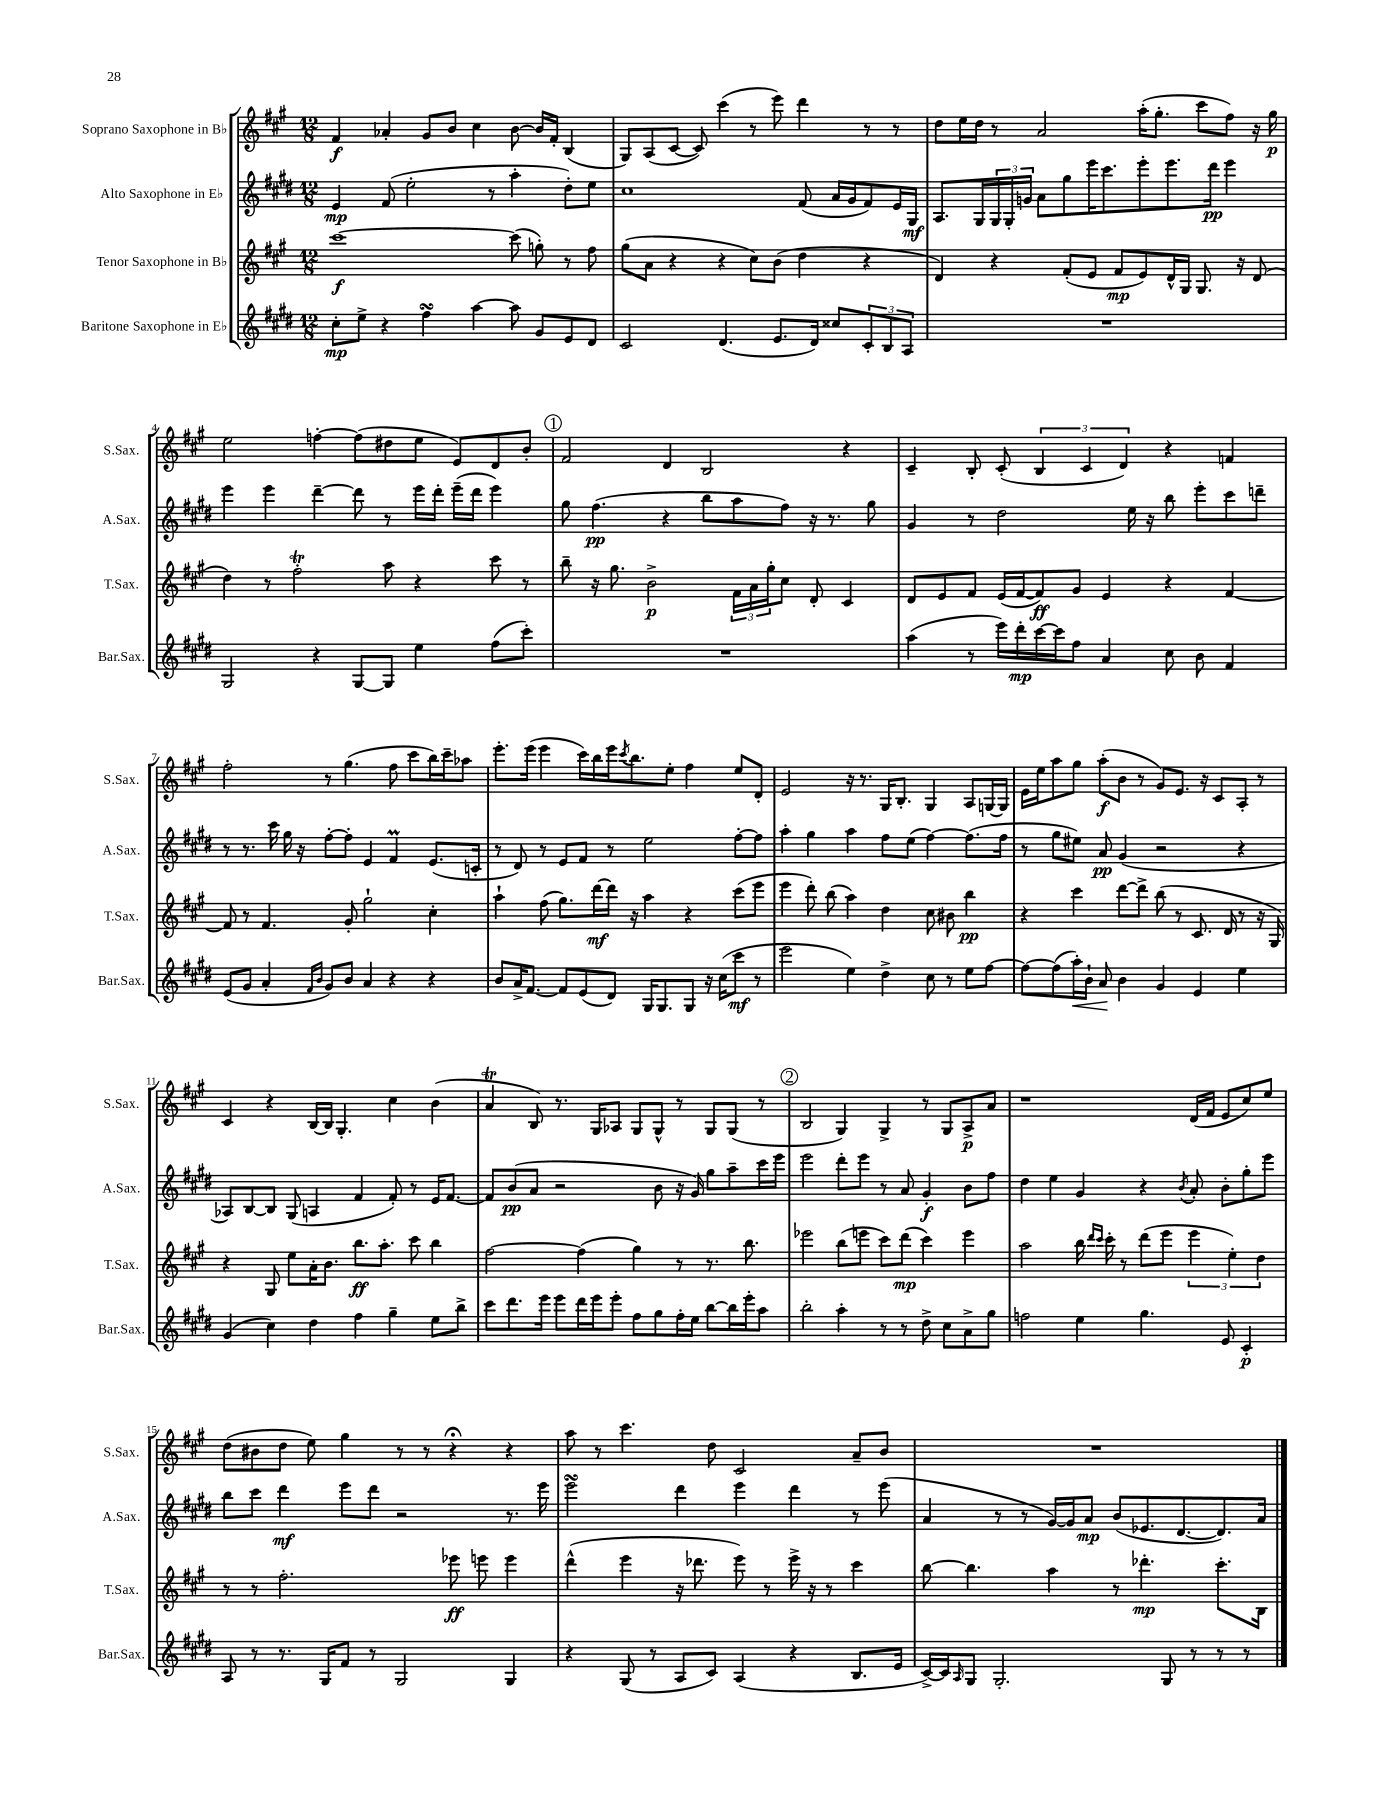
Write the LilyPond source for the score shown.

<<
\new StaffGroup <<
\new Staff = "s0" \with { instrumentName = "Soprano Saxophone in Bb" shortInstrumentName = "S.Sax." } {
    \clef treble \key a \major \numericTimeSignature \time 12/8
    fis'4\f aes'4-. gis'8 b'8 cis''4 b'8~ b'16 fis'16-. b4( |
    gis8) a8( cis'8~ cis'8) cis'''4( r8 e'''8) d'''4 r8 r8 |
    d''8 e''16 d''16 r8 a'2 a''16-.( gis''8.-. cis'''8 fis''8) r16 gis''16\p |
    e''2 f''4~-. f''8( dis''8 e''8 e'8) d'8 b'8-. |
    \mark \markup { \circle "1" } fis'2 d'4 b2 r4 |
    cis'4-- b8-. cis'8-.( \tuplet 3/2 { b4 cis'4 d'4) } r4 f'4 |
    fis''2-. r8 gis''4.( fis''8 cis'''8 b''16) cis'''16-- aes''8 |
    e'''8.-. e'''16( e'''4 cis'''16) b''16 e'''16 \acciaccatura { cis'''8 } b''8. e''8-. fis''4 e''8 d'8-. |
    e'2 r16 r8. gis16 b8.-. gis4 a8 g16~ g16 |
    e'16 e''16 a''8 gis''8 a''8-.\f( b'8 r8 gis'8) e'8. r16 cis'8 a8-. r8 |
    cis'4 r4 b16~ b16 gis4.-. cis''4 b'4( |
    a'4\trill b8) r8. gis16 aes8 gis8 gis8-^ r8 gis8 gis8( r8 |
    \mark \markup { \circle "2" } b2 gis4) gis4-> r8 gis8 a8->\p a'8 |
    r1 d'16( fis'16 e'8 cis''8) e''8 |
    d''8( bis'8 d''8 e''8) gis''4 r8 r8 r4\fermata r4 |
    a''8 r8 cis'''4. d''8 cis'2 a'8-- b'8 |
    R1. \bar "|." |
}
\new Staff = "s1" \with { instrumentName = "Alto Saxophone in Eb" shortInstrumentName = "A.Sax." } {
    \clef treble \key e \major \numericTimeSignature \time 12/8
    e'4\mp fis'8( e''2-. r8 a''4-. dis''8-.) e''8 |
    cis''1 fis'8( a'16 gis'16 fis'8) e'16 gis16\mf |
    a8. gis16 \tuplet 3/2 { gis16 gis16-. g'16 } a'8 gis''8 e'''16 cis'''8. e'''8-. e'''8. dis'''16\pp e'''4 |
    e'''4 e'''4 dis'''4~-- dis'''8 r8 e'''16 dis'''16-. e'''16--( dis'''16 e'''4) |
    \mark \markup { \circle "1" } gis''8 fis''4.\pp( r4 b''8 a''8 fis''8) r16 r8. gis''8 |
    gis'4 r8 dis''2 e''16 r16 b''8 e'''8-. cis'''8 d'''8-- |
    r8 r8. cis'''16 gis''16 r16 fis''8~-. fis''8-. e'4 fis'4\prall e'8.( c'16-. |
    r8 dis'8) r8 e'8 fis'8 r8 e''2 fis''8~-. fis''8 |
    a''4-. gis''4 a''4 fis''8 e''8( fis''4~) fis''8.( fis''16 |
    r8 gis''8 eis''8) a'8\pp gis'4( r2 r4 |
    aes8) b8~ b8 gis8( a4 fis'4 fis'8-.) r8 e'16 fis'8.~ |
    fis'8 b'8\pp( a'8 r2 b'8 r16 gis'16) gis''8 a''8-- cis'''16 e'''16 |
    \mark \markup { \circle "2" } e'''2 dis'''8-. e'''8 r8 a'8 gis'4-.\f b'8 fis''8 |
    dis''4 e''4 gis'4 r4 \acciaccatura { b'8 } a'8-. b'8-. gis''8-. e'''8 |
    b''8 cis'''8 dis'''4\mf e'''8 dis'''8 r2 r8. e'''16 |
    e'''2\turn dis'''4 e'''4 dis'''4 r8 e'''8( |
    a'4 r8 r8 gis'16~) gis'16 a'8\mp b'8( ees'8. dis'8.~ dis'8.) a'16 \bar "|." |
}
\new Staff = "s2" \with { instrumentName = "Tenor Saxophone in Bb" shortInstrumentName = "T.Sax." } {
    \clef treble \key a \major \numericTimeSignature \time 12/8
    cis'''1~\f cis'''8( g''8-.) r8 fis''8 |
    gis''8( a'8 r4 r4 cis''8) b'8( d''4 r4 |
    d'4) r4 fis'8-.( e'8 fis'8\mp e'8) d'16-^ gis16 gis8. r16 d'8( |
    d''4) r8 fis''2-.\trill a''8 r4 cis'''8 r8 |
    \mark \markup { \circle "1" } b''8-- r16 gis''8. b'2->\p \tuplet 3/2 { fis'16 a'16 gis''16-. } cis''8 d'8-. cis'4 |
    d'8 e'8 fis'8 e'16( fis'16~ fis'8\ff) gis'8 e'4 r4 fis'4~ |
    fis'8 r8 fis'4. gis'8-. gis''2-! cis''4-. |
    a''4-! fis''8( gis''8.) d'''16~\mf d'''16 r16 a''4 r4 cis'''8( e'''8 |
    e'''4 d'''8-.) b''8( a''4) d''4 cis''8 bis'8 b''4\pp |
    r4 cis'''4 d'''8~ d'''8-> b''8( r8 cis'8. d'16 r8 r16 gis16) |
    r4 gis8 e''8 a'16-. b'8. b''8.\ff a''8.-. cis'''8 b''4 |
    fis''2~ fis''4( gis''4) r8 r8. b''8. |
    \mark \markup { \circle "2" } ees'''2 b''8( e'''8 cis'''8) d'''8\mp( cis'''4) e'''4 |
    a''2 b''16 \grace { d'''16 cis'''16 } cis'''16-. r8 d'''8( e'''8 \tuplet 3/2 { e'''4 e''4-.) d''4 } |
    r8 r8 fis''2.-. ees'''8\ff e'''8 e'''4 |
    d'''4-^( e'''4 r16 des'''8. e'''8) r8 e'''16-> r16 r8 cis'''4 |
    b''8~ b''4. a''4 r8 des'''4.-.\mp cis'''8.-. b16 \bar "|." |
}
\new Staff = "s3" \with { instrumentName = "Baritone Saxophone in Eb" shortInstrumentName = "Bar.Sax." } {
    \clef treble \key e \major \numericTimeSignature \time 12/8
    cis''8-.\mp e''8-> r4 fis''4\turn a''4~ a''8 gis'8 e'8 dis'8 |
    cis'2 dis'4.( e'8. dis'16) cisis''8 \tuplet 3/2 { cis'8-. b8 a8 } |
    R1. |
    gis2 r4 gis8~ gis8 e''4 fis''8( cis'''8-.) |
    \mark \markup { \circle "1" } R1. |
    a''4( r8 e'''16) dis'''16-.\mp cis'''16~ cis'''16 fis''8 a'4 cis''8 b'8 fis'4 |
    e'8( gis'8 a'4-. \grace { fis'16 b'16 } gis'8) b'8 a'4 r4 r4 |
    b'8 a'16-> fis'8.~ fis'8 e'8( dis'8) gis16 gis8. gis8 r16 cis''16( cis'''8\mf r8 |
    e'''2 e''4) dis''4-> cis''8 r8 e''8 fis''8~ |
    fis''8~ fis''8( a''16-.\<) b'16-! a'8\! b'4 gis'4 e'4 e''4 |
    gis'4( cis''4) dis''4 fis''4 gis''4-- e''8 b''8-> |
    cis'''8 dis'''8. e'''16 e'''8 dis'''16 e'''16 e'''8-. fis''8 gis''8 fis''16-. e''16 b''8~ b''16 e'''16-. a''8 |
    \mark \markup { \circle "2" } b''2-. a''4-. r8 r8 dis''8-> cis''8 a'8-> gis''8 |
    f''2 e''4 gis''4. e'8 cis'4-.\p |
    a8 r8 r8. gis16 fis'8 r8 gis2 gis4 |
    r4 gis8( r8 a8 cis'8) a4( r4 b8. e'16 |
    cis'16~->) cis'16 \grace { a16 } gis8 gis2.-. gis8 r8 r8 r8 \bar "|." |
}
>>
>>
